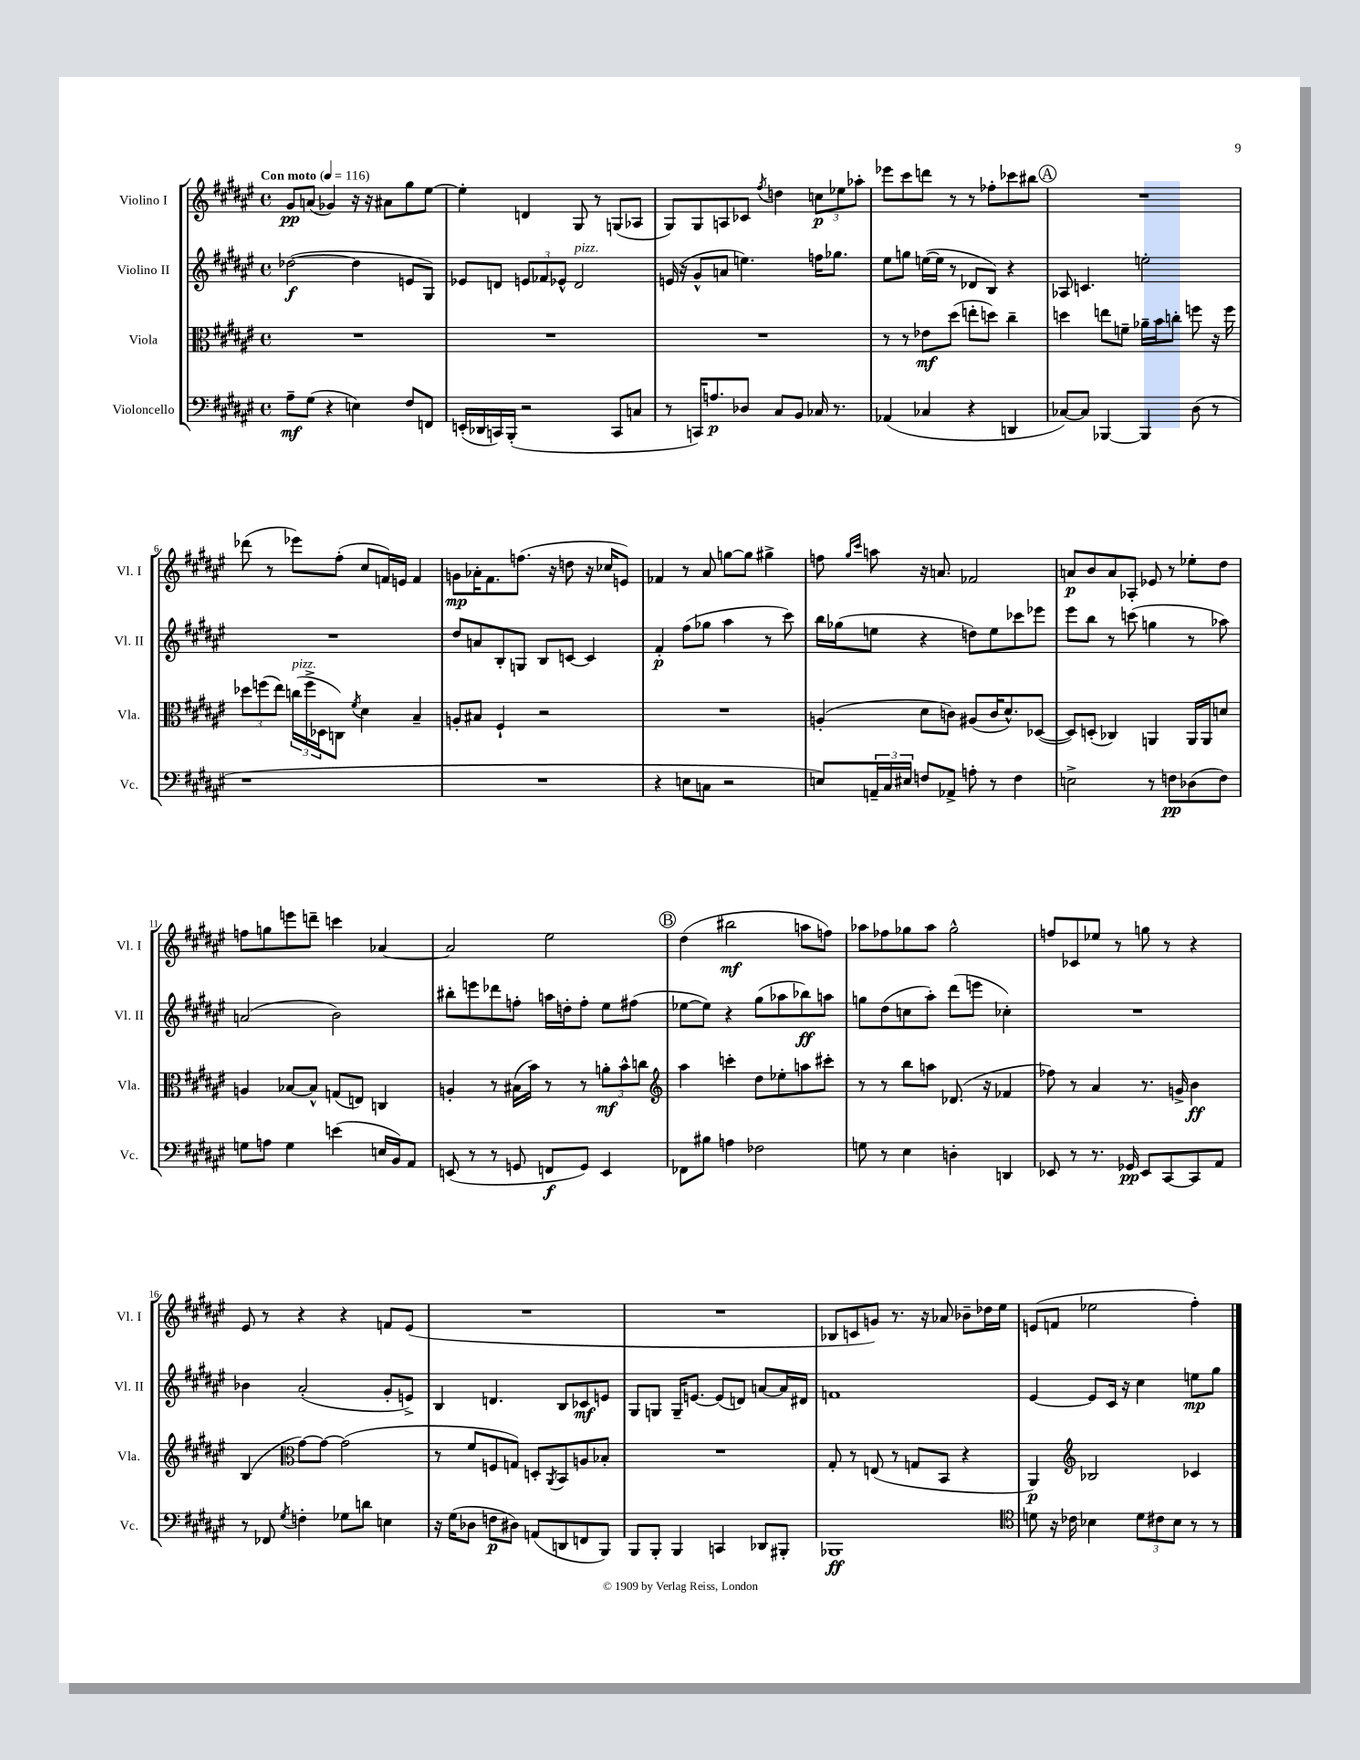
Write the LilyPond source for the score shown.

<<
\new StaffGroup <<
\new Staff = "s0" \with { instrumentName = "Violino I" shortInstrumentName = "Vl. I" } {
    \clef treble \key fis \major \defaultTimeSignature \time 4/4 \tempo "Con moto" 4 = 116
    gis'8\pp a'8( ges'4) r16 r16 ais'8 gis''8 eis''8~ |
    eis''4-. d'4 gis8 r8 g8( aes8 |
    gis8) gis8 a8 ces'8 \acciaccatura { fis''8 } d''4 \tuplet 3/2 { c''8\p ees''8 aes''8-. } |
    ees'''8 cis'''8 d'''8 r8 r8 fes''8-. ces'''8 bis''8 |
    \mark \markup { \circle "A" } R1 |
    des'''8( r8 ees'''8) fis''8-.( cis''8 f'16) e'16 f'4 |
    g'8\mp aes'16-. fis'8. f''8.( r16 d''8 r16 ces''16 e'8) |
    fes'4 r8 ais'8 g''8~ g''8 gis''4-> |
    f''8 \grace { gis''16 cis'''16 } a''8 r16 a'8. fes'2 |
    a'8\p b'8 a'8 aes8-. ees'8 r8 ees''8-. dis''8 |
    f''8 g''8 e'''8 d'''8-- c'''4 aes'4~ |
    aes'2 eis''2 |
    \mark \markup { \circle "B" } dis''4( bis''2\mf a''8 f''8) |
    aes''8 fes''8 ges''8 aes''8 ges''2-^ |
    f''8 ces'8 ees''8 r8 g''8 r8 r4 |
    eis'8 r8 r4 r4 f'8 eis'8( |
    R1 |
    R1 |
    bes8 c'8 g'8) r8. r16 aes'8 bes'8-- des''16 eis''16 |
    e'8( f'8 ees''2 fis''4-.) \bar "|." |
}
\new Staff = "s1" \with { instrumentName = "Violino II" shortInstrumentName = "Vl. II" } {
    \clef treble \key fis \major \defaultTimeSignature \time 4/4
    des''2~\f( des''4 e'8 gis8) |
    ees'8 d'8 \tuplet 3/2 { e'8 fes'8 ees'8-^ } d'2^\markup { \italic "pizz." } |
    e'16( r16 gis'8-^ a'8 e''4.) f''16 ges''8. |
    eis''8 g''8 e''16~( e''16 r8 des'8 b8) r4 |
    \mark \markup { \circle "A" } aes8 c'4. e''2-. |
    R1 |
    dis''8 a'8 b8-. g8 b8 c'8~ c'4 |
    fis'4-.\p fis''8( ges''8 ais''4 r8 cis'''8) |
    b''16 ges''16( e''8 r4 d''8) e''8 ces'''8 ees'''8 |
    eis'''8 b''8 r8 c'''8( g''4 r8 aes''8) |
    a'2( b'2) |
    bis''8-. e'''8 des'''8 f''8-. a''16 d''16-. f''8-. eis''8 fis''8( |
    \mark \markup { \circle "B" } ees''8~ ees''8) r4 gis''8( aes''8 bes''8\ff) a''8 |
    g''8 dis''8( c''8 ais''8-.) dis'''8( e'''8 ces''4-.) |
    R1 |
    bes'4 ais'2-.( gis'8-. e'8->) |
    b4 d'4. b8 ces'8\mf e'8 |
    gis8 g8 g16-- e'8.~ e'8( d'8) a'8~ a'16 dis'16 |
    f'1 |
    eis'4~ eis'8 cis'16 r16 cis''4 e''8\mp gis''8 \bar "|." |
}
\new Staff = "s2" \with { instrumentName = "Viola" shortInstrumentName = "Vla." } {
    \clef alto \key fis \major \defaultTimeSignature \time 4/4
    R1 |
    R1 |
    R1 |
    r8 r8 ees'8\mf dis''8( e''8-. d''8) cis''4-- |
    \mark \markup { \circle "A" } d''4 e''8 f'8-- aes'16-- b'16 c''8-. f''8 r16 f''16 |
    \tuplet 3/2 { des''8 f''8( eis''8) } \tuplet 3/2 { c''16^\markup { \italic "pizz." }( f''16-> des16 } c8) \acciaccatura { fis'8 } dis'4 b4-- |
    a8-. bis8 fis4-! r2 |
    R1 |
    a4-.( dis'8 c'8) ais8( c'16 dis'8.-^) des8~( |
    des8) d8-.( ces4) a,4 a,16 a,16 d'8 |
    a4 bes8~ bes8-^ g8( e8) c4 |
    a4-. r8 bis16( b'16) r8 r8 \tuplet 3/2 { a'8-.\mf b'8-^ c''8 } |
    \mark \markup { \circle "B" } \clef treble ais''4 c'''4-. dis''8 ees''8-. a''8 cis'''8-. |
    r8 r8 b''8 a''8 des'8.( r16 fes'4 |
    fes''8) r8 ais'4 r8. g'16-> b'4\ff |
    b4( \clef alto gis'8~) gis'8~ gis'2( |
    r8 fis'8 f8 g8) d8-. \acciaccatura { ais,8 } b,8 a8 bes8-. |
    R1 |
    gis8-. r8 e8( r8 g8 b,8 r4 |
    ais,4\p) \clef treble bes2 ces'4 \bar "|." |
}
\new Staff = "s3" \with { instrumentName = "Violoncello" shortInstrumentName = "Vc." } {
    \clef bass \key fis \major \defaultTimeSignature \time 4/4
    ais8--\mf gis8( r4 e4) fis8 f,8 |
    e,16-.( des,16 c,16) b,,16-.( r2 c,8 c8 |
    r8 c,16) a8.\p des8 cis8 b,8 ces16 r8. |
    aes,4( ces4 r4 d,4 |
    \mark \markup { \circle "A" } ces8~) ces8 bes,,4~ bes,,4 dis8( r8 |
    r1 |
    R1 |
    r4 e8 c8 r2 |
    e8) \tuplet 3/2 { a,16-- cis16 eis16 } f8 aes,8-> a8-. r8 f4 |
    e2-> r8 f8\pp des8( f8) |
    g8 a8 g4 e'4( e16 b,16) ais,8 |
    e,8( r8 r8 g,8 f,8\f g,8) e,4 |
    \mark \markup { \circle "B" } fes,8 bis8 a4 fes2 |
    g8 r8 eis4 d4-. d,4 |
    ees,8 r8 r8. ges,16\pp ees,8 cis,8~ cis,8 ais,8 |
    r8 fes,8 \acciaccatura { gis8 } f4-. ges8 d'8 e4 |
    r16 gis16( des8 f8\p dis8) a,8( d,8 f,8 b,,8) |
    b,,8 b,,8-. b,,4 c,4 des,8 bis,,8-. |
    bes,,1\ff |
    \clef tenor d'8 r16 ces'16 bes4 \tuplet 3/2 { d'8 cis'8 bes8 } r8 r8 \bar "|." |
}
>>
>>
